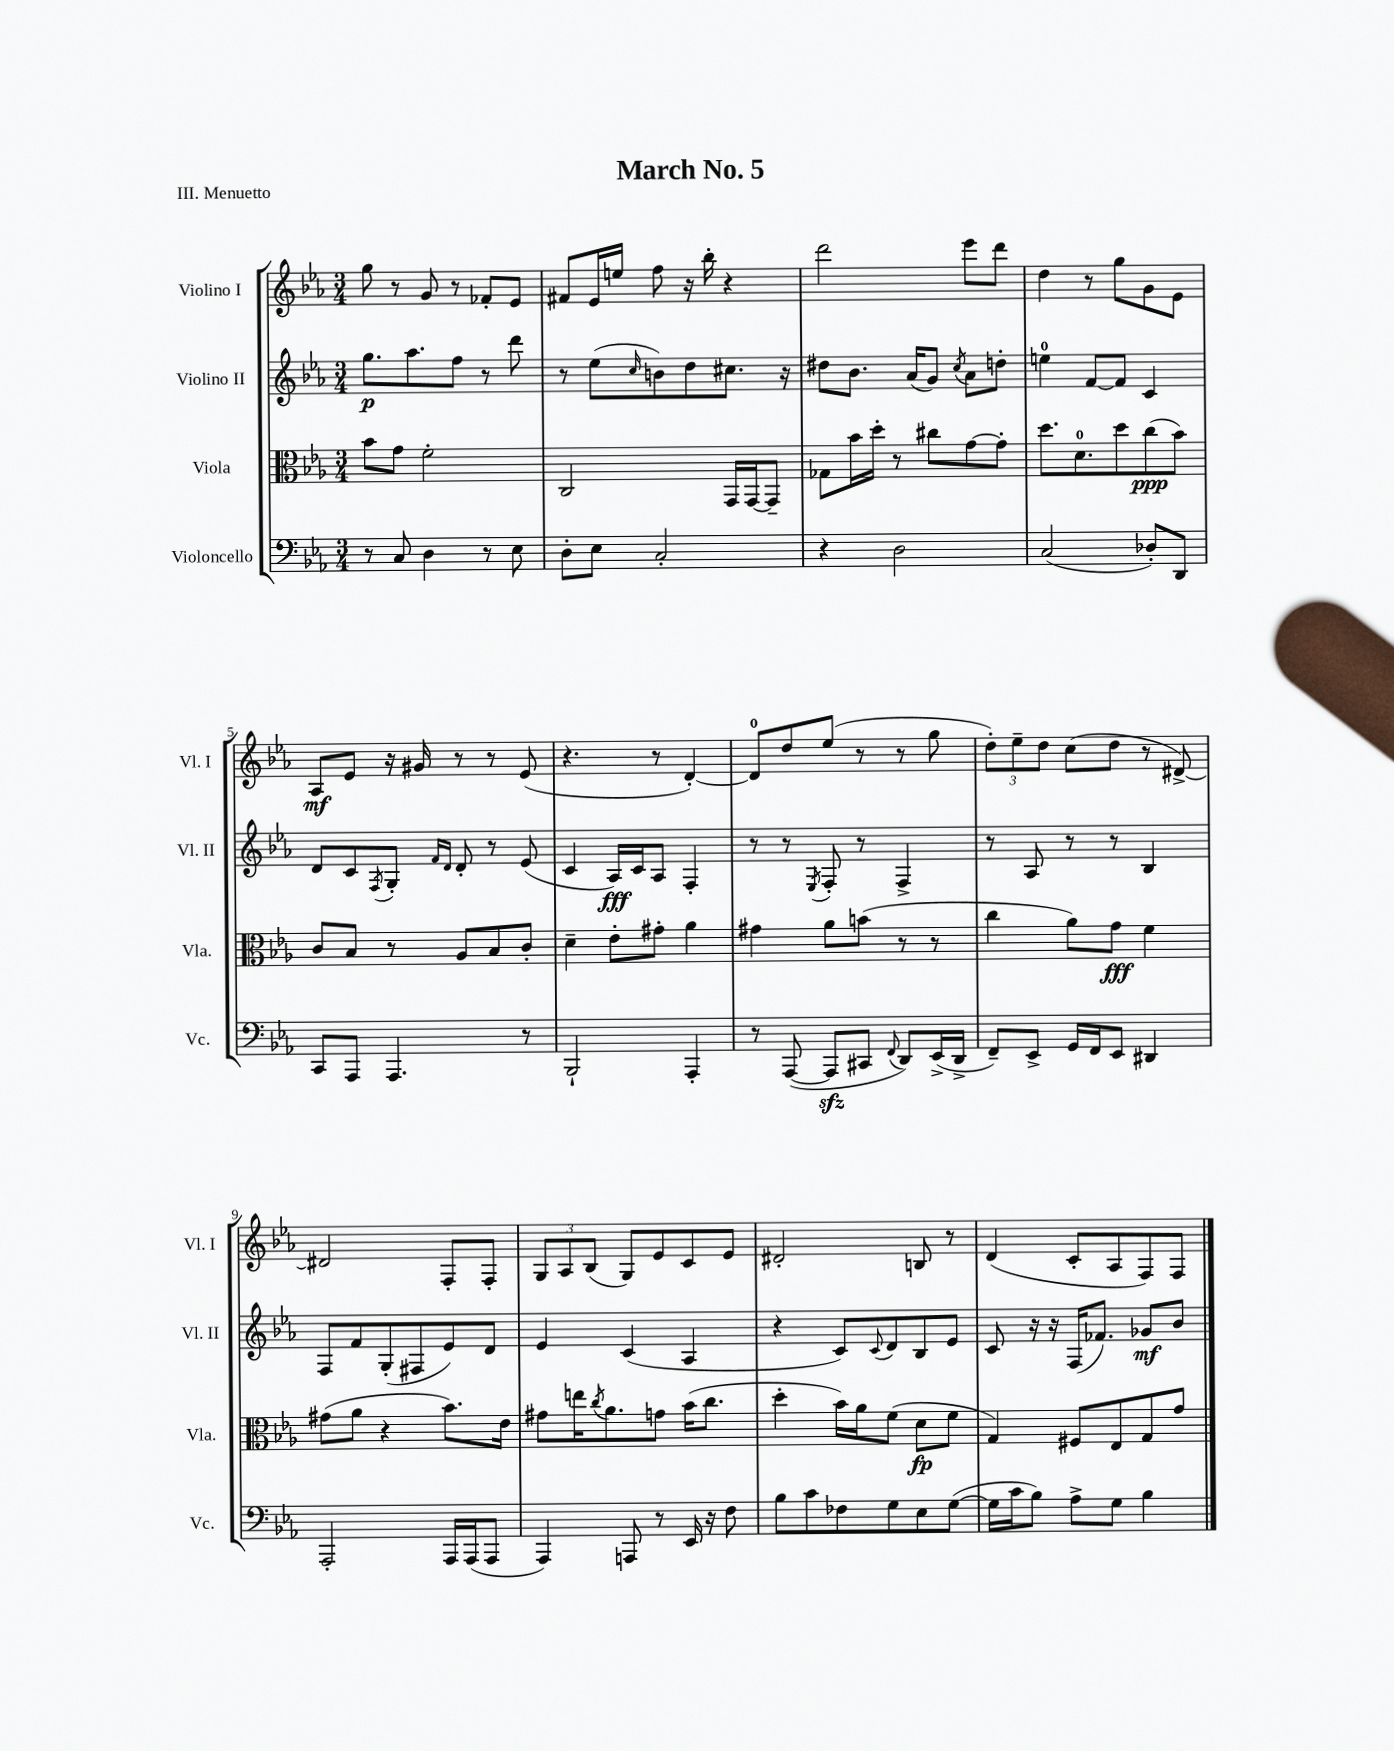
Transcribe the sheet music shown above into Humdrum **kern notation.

**kern	**kern	**kern	**kern
*staff4	*staff3	*staff2	*staff1
*clefF4	*clefC3	*clefG2	*clefG2
*k[b-e-a-]	*k[b-e-a-]	*k[b-e-a-]	*k[b-e-a-]
*M3/4	*M3/4	*M3/4	*M3/4
8r	8b-	8.gg	8gg
8C	8g	.	8r
.	.	8.aa-	.
4D	2f'	.	8g
.	.	8ff	8r
8r	.	8r	8f-'
8E-	.	8ddd	8e-
=	=	=	=
8D'	2C	8r	8f#
8E-	.	(8ee-	16e-
.	.	.	16ee
.	.	16qqcc	.
2C'	.	8b)	8ff
.	.	8dd	16r
.	.	.	16bb-'
.	16GG	8.cc#	4r
.	[16GG	.	.
.	8GG~]	.	.
.	.	16r	.
=	=	=	=
4r	8G-	8dd#	2ddd
.	16b-	8.b-	.
.	16dd'	.	.
2D	8r	.	.
.	.	(16a-	.
.	8cc#	8g)	.
.	.	8qcc	.
.	[8g	8a-	8eee-
.	8g']	8dd'	8ddd
=	=	=	=
(2C	8.dd	4ee	4dd
.	8.d	.	.
.	.	[8f	8r
.	8dd	8f]	8gg
8D-')	(8cc	4c	8g
8DD	8b-)	.	8e-
=	=	=	=
8CC	8c	8d	8A-
8AAA-	8B-	8c	8e-
.	.	8qF	.
4.AAA-	8r	8G'	16r
.	.	.	16g#
.	.	16qqf	.
.	.	16qqd	.
.	8A-	8d'	8r
.	8B-	8r	8r
8r	8c'	(8e-	(8e-
=	=	=	=
2BBB-`	4d~	4c	4.r
.	8e-'	16A-)	.
.	.	16c	.
.	8g#'	8A-	8r
4AAA-'	4a-	4F'	[4d')
=	=	=	=
8r	4g#	8r	8d]
([8AAA-	.	8r	8dd
.	.	8qE-	.
8AAA-]	8a-	8F'	(8ee-
8CC#	(8b	8r	8r
8qqFF	.	.	.
8DD)	8r	4F^	8r
(16EE-^	8r	.	8gg
16DD^	.	.	.
=	=	=	=
8FF~)	4cc	8r	12dd')
.	.	.	12ee-~
8EE-^	.	8A-	.
.	.	.	12dd
16GG	8a-)	8r	(8cc
16FF	.	.	.
8EE-	8g	8r	8dd
4DD#	4f	4B-	8r
.	.	.	[8d#^)
=	=	=	=
2AAA-'	(8g#	8F	2d#]
.	8a-	8f	.
.	4r	(8G'	.
.	.	8F#	.
16AAA-	8.b-)	8e-)	8F'
(16AAA-	.	.	.
8AAA-	.	8d	8F'
.	16e-	.	.
=	=	=	=
4AAA-)	8g#	4e-	12G
.	.	.	12A-
.	16ee	.	.
.	.	.	(12B-
.	8qcc	.	.
.	8.a-	.	.
8AAA	.	(4c	8G)
8r	8g	.	8e-
16EE-	(16b-	4A-	8c
16r	8.cc	.	.
8F	.	.	8e-
=	=	=	=
8B-	4dd'	4r	2d#'
8c	.	.	.
8F-	16b-)	8c)	.
.	16a-	.	.
.	.	8qqc	.
8G	(8f	8d	.
8E-	8d	8B-	8B
([8G	8f	8e-	8r
=	=	=	=
16G]	4G)	8c	(4d
16c	.	.	.
8B-)	.	16r	.
.	.	16r	.
8A-^	8F#	(16F	8c'
.	.	8.f-)	.
8G	8E-	.	8A-
4B-	8G	8g-	8F)
.	8g	8b-	8F
==	==	==	==
*-	*-	*-	*-
